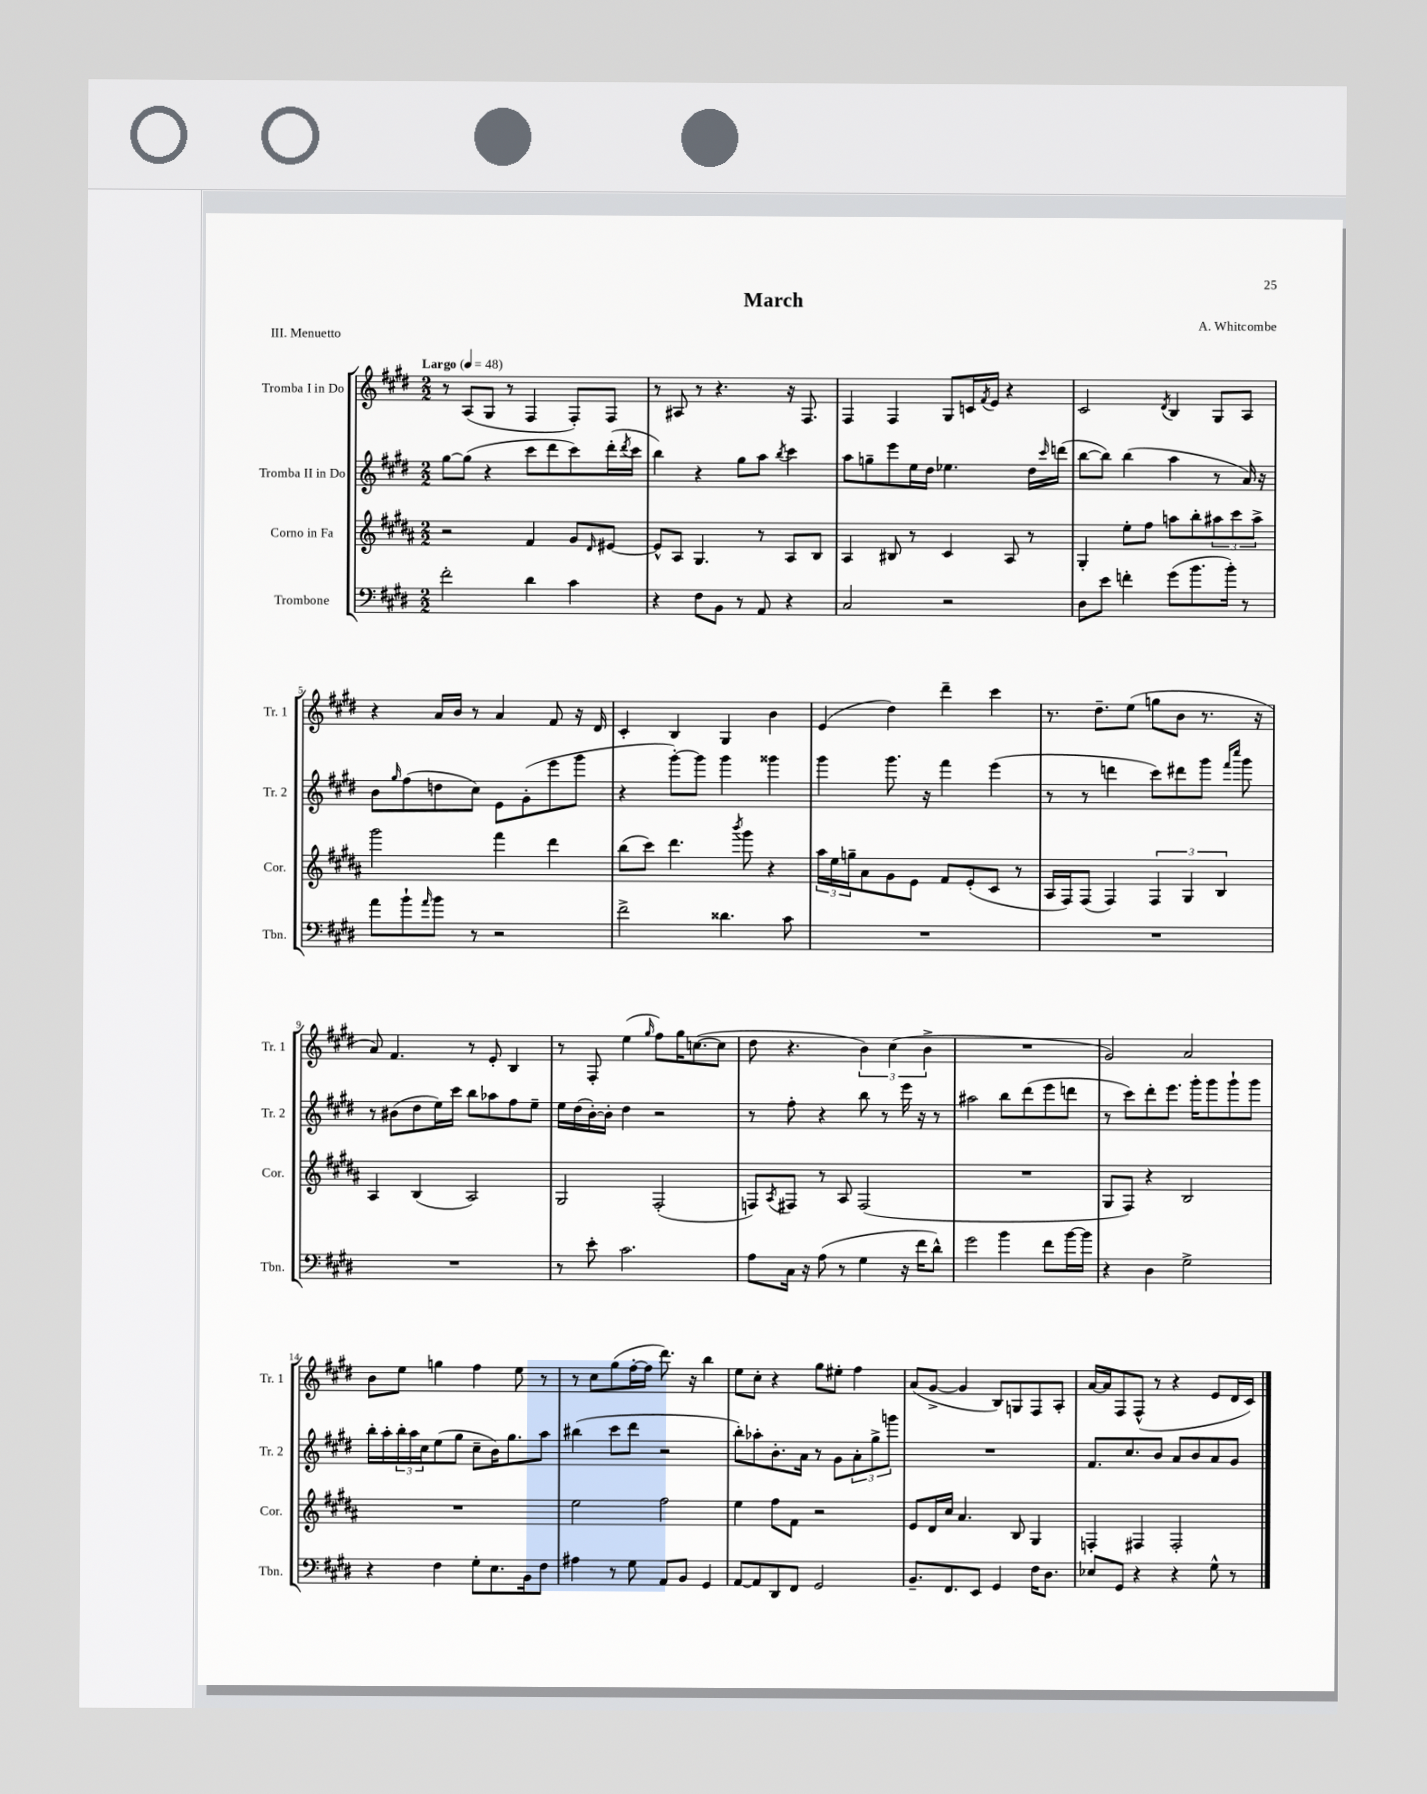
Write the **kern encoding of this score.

**kern	**kern	**kern	**kern
*staff4	*staff3	*staff2	*staff1
*clefF4	*clefG2	*clefG2	*clefG2
*k[f#c#g#d#]	*k[f#c#g#d#a#]	*k[f#c#g#d#]	*k[f#c#g#d#]
*M2/2	*M2/2	*M2/2	*M2/2
*MM48	*MM48	*MM48	*MM48
2f#'\	2r	[8gg#\L	8r
.	.	(8gg#\]J	(8A/L
.	.	4r	8G#/J
.	.	.	8r
4d#\	4f#/	8ccc#\L	4F#/
.	.	8ddd#\	.
4c#\	8g#/L	8ccc#\)	8F#'/L)
.	16qqd#/	.	.
.	[8e#/J	(16ddd#'\L	8F#/J
.	.	8qddd#/	.
.	.	16ccc#\JJ	.
=	=	=	=
4r	8e#^^/]L	4bb\)	8r
.	8A#/J	.	8A#/
8F#\L	4.G#/	4r	8r
8BB\J	.	.	4.r
8r	.	8gg#\L	.
8AA/	8r	8aa\J	.
.	.	8qbb/	.
4r	8A#/L	4ccc#\	16r
.	.	.	8.F#/
.	8B/J	.	.
=	=	=	=
2C#/	4A#/	8aa\L	4F#/
.	.	8gg~\	.
.	8B#/	8eee\	4F#/
.	8r	16ee\L	.
.	.	16dd#\JJ	.
2r	4c#/	4.ee-\	8G#/L
.	.	.	16c/L
.	.	.	8qf#/
.	.	.	16e/JJ
.	8A#/	.	4r
.	8r	16dd#\LL	.
.	.	16qqccc#/	.
.	.	(16ddd\JJ	.
=	=	=	=
8D#\L	4G#'/	[8bb\L	2c#/
8e\J	.	8bb\]J)	.
4f'\	8ee'\L	(4bb\	.
.	8ff#\J	.	.
.	.	.	8qd#/
(8g#\L	8aa\L	4aa\	4B/
8.b\	8bb'\	.	.
.	12aa#\	8r	8G#/L
16b'\Jk)	.	.	.
.	12ccc#\	.	.
8r	.	16a/)	8A/J
.	12aa#^\J	.	.
.	.	16r	.
=	=	=	=
8a\L	2ggg#\	8b\L	4r
.	.	16qqgg#/	.
8b`\	.	(8ff#\	.
16qqa/	.	.	.
8b\J	.	8dd\	16a/LL
.	.	.	16b/JJ
8r	.	8cc#\J)	8r
2r	4fff#\	8e\L	4a/
.	.	(8g#'\	.
.	4ddd#\	8eee\	8f#/
.	.	8ggg#\J	16r
.	.	.	16d#/
=	=	=	=
2f#^\	(8bb\L	4r	4c#'/
.	8ccc#\J)	.	.
.	4.ddd#\	[8ggg#'\L)	4B/
.	.	8ggg#\]J	.
4.d##\	.	4ggg#\	4G#/
.	8qbbb/	.	.
.	8ggg#\	.	.
.	4r	4ggg##\	4b\
8c#\	.	.	.
=	=	=	=
1r	24aa#\LL	4ggg#\	(4e/
.	24ee\	.	.
.	24gg~\J	.	.
.	8a#\	.	.
.	8g#\	8.ggg#\	4dd#\)
.	8e\J	.	.
.	.	16r	.
.	8f#/L	4fff#\	4ddd#~\
.	(8e'/	.	.
.	8c#/J	(4eee\	4ccc#\
.	8r	.	.
=	=	=	=
1r	16A#/LL	8r	8.r
.	16F#/J)	.	.
.	(8F#/J	8r	.
.	.	.	8.dd#~\L
.	4F#/)	4ddd\	.
.	.	.	(8ee\J
.	6F#/	8ccc#\L)	8gg\L
.	.	8ddd#\	8b\J
.	6G#/	.	.
.	.	8ggg#\J	8.r
.	6B/	.	.
.	.	16qqfff#/LL	.
.	.	16qqcccc#/JJ	.
.	.	8ggg#\	.
.	.	.	16r
=	=	=	=
1r	4A#/	8r	8a/)
.	.	(8b#\L	4.f#/
.	(4B/	8dd#\	.
.	.	16ee\L)	.
.	.	16ccc#\JJ	.
.	2A#/)	8bb\L	8r
.	.	8aa-\	8e'/
.	.	8ff#\	4B/
.	.	8ee~\J	.
=	=	=	=
8r	2G#/	16ee\LL	8r
.	.	(16dd#\	.
8e'\	.	[16b'\)	8F#'/
.	.	16b'\]JJ	.
2.c#\	.	4dd#\	(4ee\
.	.	.	16qqgg#/
.	(2F#'/	2r	8ff#\L)
.	.	.	16gg#\K
.	.	.	([8.cc\
.	.	.	8cc\]J
=	=	=	=
8A\L	8F/L)	8r	8dd#\
.	8qA#/	.	.
16C#\Jk	8F#/J	8ff#'\	4.r
16r	.	.	.
(8A\	8r	4r	.
8r	8A#/	.	.
4G#\	(2F#/	8bb\	6b\)
.	.	8r	.
.	.	.	(6cc#\
16r	.	16eee\	.
16f#\LK	.	16r	.
.	.	.	6b^\
8d#^^\J)	.	8r	.
=	=	=	=
2g#\	1r	2aa#\	1r
4b\	.	8bb\L	.
.	.	(8ddd#\	.
8f#\L	.	8eee\	.
[16b\L	.	8ddd\J	.
16b\]JJ	.	.	.
=	=	=	=
4r	8G#/L	8r	2g#/)
.	8F#/J)	8ccc#\L)	.
4D#\	4r	8ddd#'\	.
.	.	8.eee\J	.
2G#^\	2B/	.	2a/
.	.	16ggg#'\LK	.
.	.	8ggg#\	.
.	.	8ggg#`\	.
.	.	8ggg#\J	.
=	=	=	=
4r	1r	16bb'\LL	8b\L
.	.	16aa'\	.
.	.	24bb'\	8ee\J
.	.	24aa\	.
.	.	24cc#\J	.
4F#\	.	(8ee\	4gg\
.	.	8gg#\J	.
8G#'\L	.	8cc#~\L	4ff#\
8.E\	.	16b\K)	.
.	.	8.gg#\	.
.	.	.	8ee\
16BB\k	.	.	.
8F#\J	.	8aa\J	8r
=	=	=	=
4A#\	2ee\	(4bb#\	8r
.	.	.	8cc#\L
8r	.	8ccc#\L	(8gg#\
8G#\	.	8ddd#\J	[16ff#'\L
.	.	.	16ff#\]JJ
8AA/L	2ff#\	2r	8.ddd#\)
8BB/J	.	.	.
.	.	.	16r
4GG#/	.	.	4bb\
=	=	=	=
[8AA/L	4ee\	8bb'\L)	8ee\L
8AA/]	.	8aa-'\	8cc#'\J
8DD#/	8ff#\L	8.b'\	4r
8FF#/J	8f#\J	.	.
.	.	16a\Jk	.
2GG#/	2r	8r	8gg#\L
.	.	8g#\L	8ee#'\J
.	.	12a'\	4ff#\
.	.	12gg#^\	.
.	.	12ggg\J	.
=	=	=	=
8.BB~/L	8e/L	1r	(8a/L
.	16d#/L	.	[8g#^/J
8.FF#/	16cc#/JJ	.	.
.	4.a#/	.	4g#/]
8EE/J	.	.	.
4GG#/	.	.	8B/L)
.	8B/	.	8G/
16F#\LK	4G#/	.	8F#/
8.D#\J	.	.	.
.	.	.	8A'/J
=	=	=	=
8E-/L	4F'/	8.f#/L	[16a/LL
.	.	.	16a/]J
8GG#/J	.	.	8F#/
.	.	8.cc#/	.
4r	4F#/	.	(8F#^^/J
.	.	8b/J	8r
4r	2F#'/	8a/L	4r
.	.	8b/	.
8G#^^\	.	8a/	8e/L
8r	.	8g#/J	16d#/L
.	.	.	16c#/JJ)
==	==	==	==
*-	*-	*-	*-
